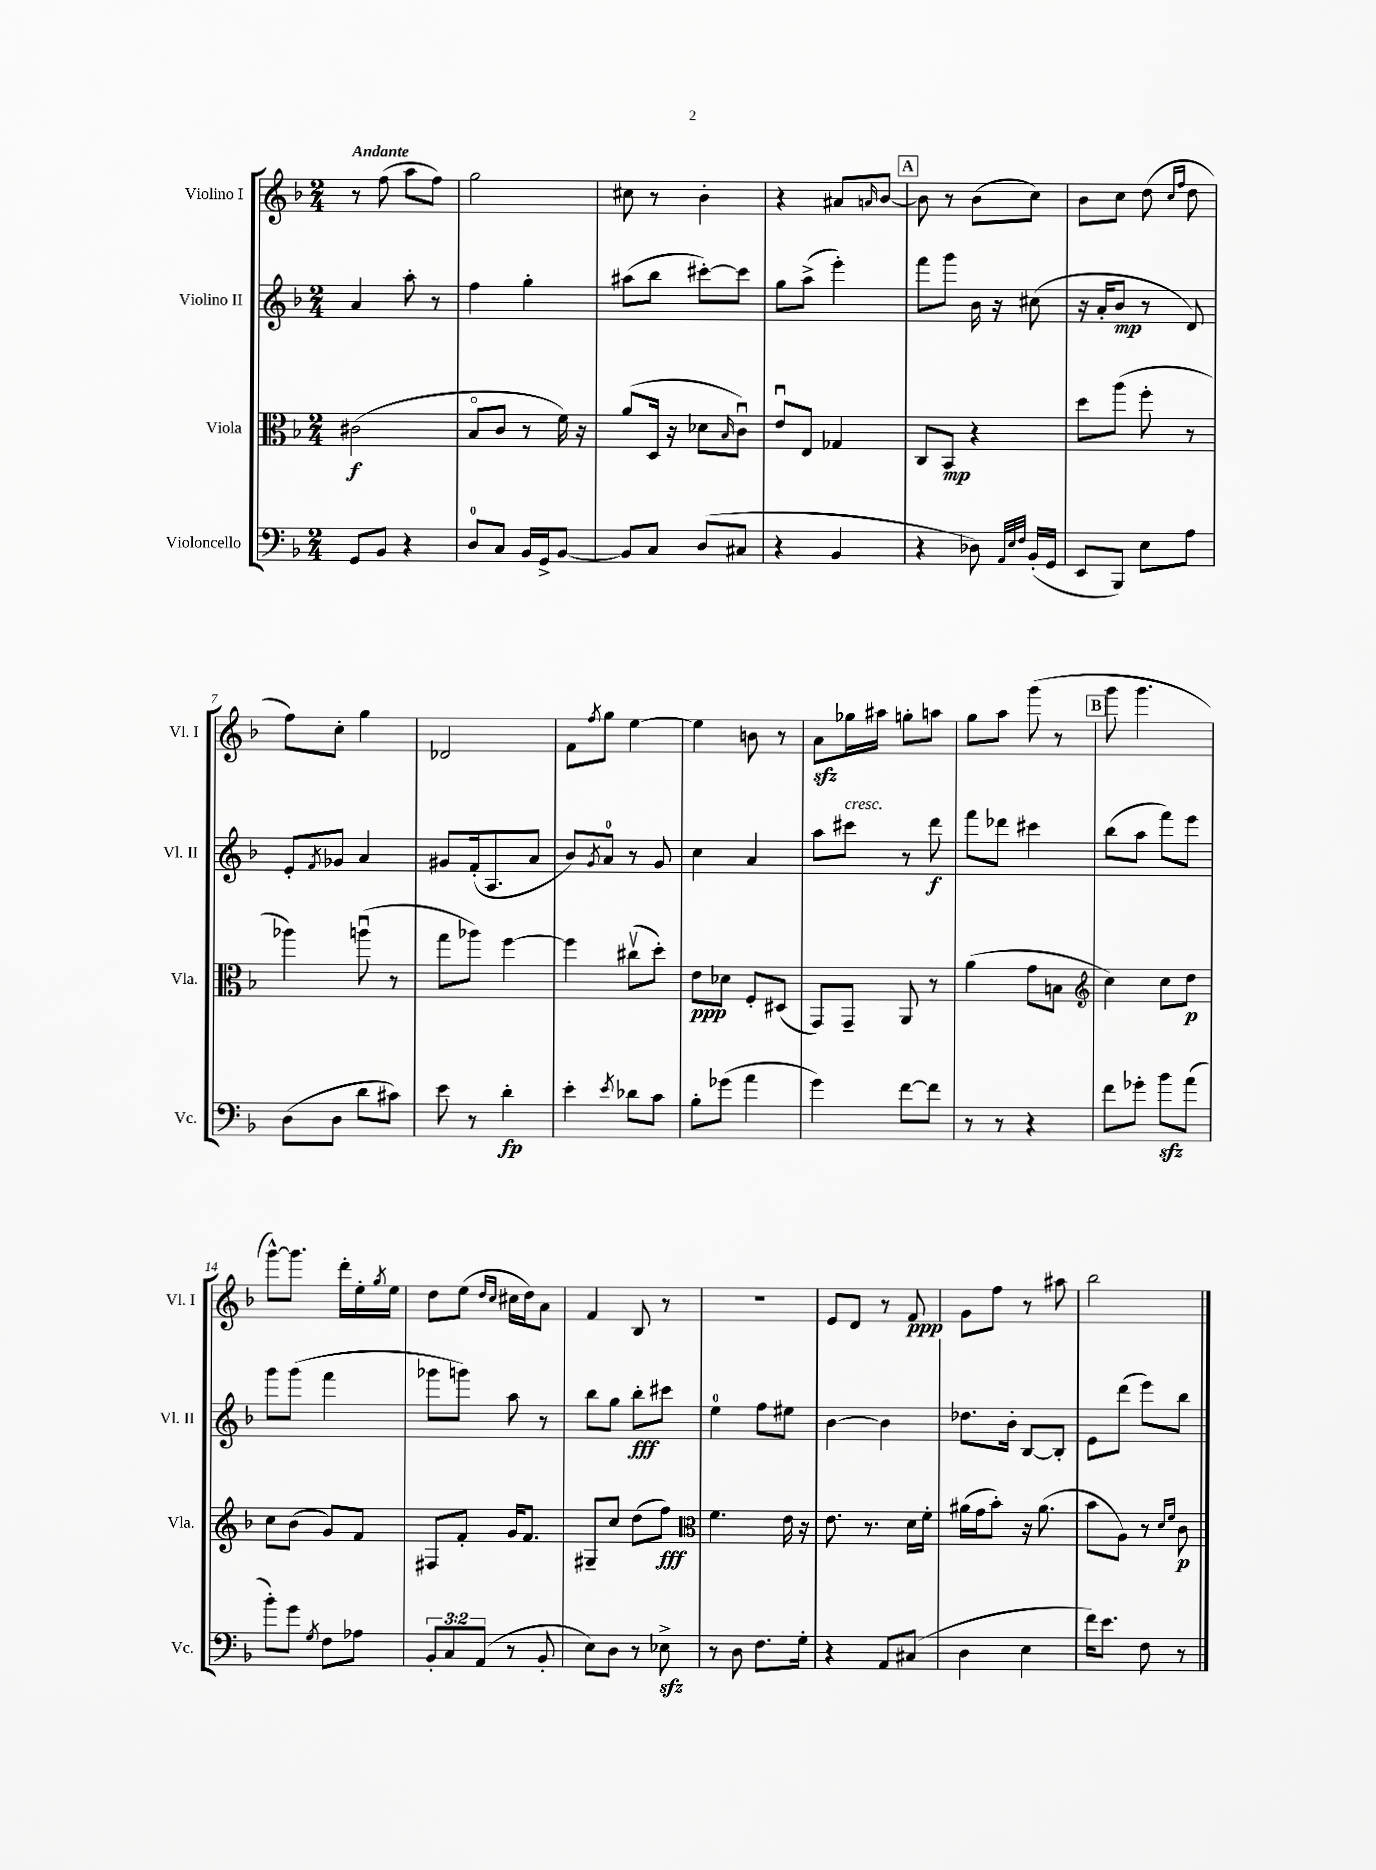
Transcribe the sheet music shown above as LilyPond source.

<<
\new StaffGroup <<
\new Staff = "s0" \with { instrumentName = "Violino I" shortInstrumentName = "Vl. I" } {
    \clef treble \key f \major \numericTimeSignature \time 2/4 \tempo "Andante"
    r8 f''8( a''8 f''8) |
    g''2 |
    cis''8 r8 bes'4-. |
    r4 ais'8 \grace { a'16 } bes'8~ |
    \mark \markup { \box "A" } bes'8 r8 bes'8( c''8) |
    bes'8 c''8 d''8( \grace { c''16 f''16 } d''8 |
    f''8) c''8-. g''4 |
    des'2 |
    f'8 \acciaccatura { f''8 } g''8 e''4~ |
    e''4 b'8 r8 |
    a'8\sfz ges''16 ais''16 g''8-. a''8 |
    g''8 a''8 g'''8( r8 |
    \mark \markup { \box "B" } g'''8 g'''4. |
    g'''8~-^) g'''8. d'''16-. e''16-. \acciaccatura { g''8 } e''16 |
    d''8 e''8( \grace { d''16 c''16 } cis''16 d''16) a'8 |
    f'4 bes8 r8 |
    r2 |
    e'8 d'8 r8 f'8\ppp |
    g'8 f''8 r8 ais''8 |
    bes''2 \bar "|." |
}
\new Staff = "s1" \with { instrumentName = "Violino II" shortInstrumentName = "Vl. II" } {
    \clef treble \key f \major \numericTimeSignature \time 2/4
    a'4 a''8-. r8 |
    f''4 g''4-. |
    ais''8( bes''8 cis'''8~-.) cis'''8 |
    g''8 a''8->( e'''4-.) |
    \mark \markup { \box "A" } f'''8 g'''8 bes'16 r16 cis''8( |
    r16 a'16-. bes'8\mp r8 d'8) |
    e'8-. \acciaccatura { f'8 } ges'8 a'4 |
    gis'8 f'16-.( a8. a'8 |
    bes'8) \acciaccatura { g'8 } a'8-0 r8 g'8 |
    c''4 a'4 |
    a''8 cis'''8^\markup { \italic "cresc." } r8 d'''8\f |
    f'''8 des'''8 cis'''4 |
    \mark \markup { \box "B" } bes''8( a''8 f'''8) e'''8 |
    g'''8 g'''8( f'''4 |
    ges'''8 g'''8) a''8 r8 |
    bes''8 g''8 bes''8-.\fff cis'''8 |
    e''4-0 f''8 eis''8 |
    bes'4~ bes'4 |
    des''8. bes'16-. bes8~ bes8-. |
    e'8 d'''8( e'''8) bes''8 \bar "|." |
}
\new Staff = "s2" \with { instrumentName = "Viola" shortInstrumentName = "Vla." } {
    \clef alto \key f \major \numericTimeSignature \time 2/4
    cis'2\f( |
    bes8\flageolet c'8 r8 f'16) r16 |
    a'8( d16 r16 des'8 \grace { bes16 } c'8\downbow) |
    e'8\downbow e8 ges4 |
    \mark \markup { \box "A" } c8 bes,8\mp r4 |
    d''8 a''8( f''8-. r8 |
    aes''4) a''8\downbow( r8 |
    g''8 aes''8) f''4~ |
    f''4 cis''8\upbow( d''8-.) |
    e'8\ppp des'8 f8-. dis8( |
    g,8) g,8-- a,8 r8 |
    a'4( g'8 b8 |
    \mark \markup { \box "B" } \clef treble c''4) c''8 d''8\p |
    c''8 bes'8( g'8) f'8 |
    fis8 f'8-. g'16 f'8. |
    gis8-- c''8 d''8( f''8\fff) |
    \clef alto f'4. e'16 r16 |
    e'8. r8. d'16 f'16-. |
    ais'16( g'16 bes'8-.) r16 ais'8.( |
    bes'8 a8) r8 \grace { d'16 f'16 } c'8\p \bar "|." |
}
\new Staff = "s3" \with { instrumentName = "Violoncello" shortInstrumentName = "Vc." } {
    \clef bass \key f \major \numericTimeSignature \time 2/4 \override Staff.TupletNumber.text = #tuplet-number::calc-fraction-text
    g,8 bes,8 r4 |
    d8-0 c8 bes,16 g,16-> bes,8~ |
    bes,8 c8 d8( cis8 |
    r4 bes,4 |
    \mark \markup { \box "A" } r4 des8) \grace { a,32 e32 f32 } bes,16-.( g,16 |
    e,8 bes,,8) e8 a8 |
    d8( d8 d'8 cis'8) |
    e'8 r8 d'4-.\fp |
    e'4-. \acciaccatura { e'8 } des'8 c'8 |
    bes8-. ges'8( a'4 |
    g'4) f'8~ f'8 |
    r8 r8 r4 |
    \mark \markup { \box "B" } f'8 ges'8-. bes'8\sfz a'8( |
    bes'8-.) g'8 \acciaccatura { g8 } f8 aes8 |
    \tuplet 3/2 { bes,8-. c8 a,8( } r8 bes,8-. |
    e8) d8 r8 ees8->\sfz |
    r8 d8 f8. g16-. |
    r4 a,8 cis8( |
    d4 e4 |
    f'16) e'8. f8 r8 \bar "|." |
}
>>
>>
